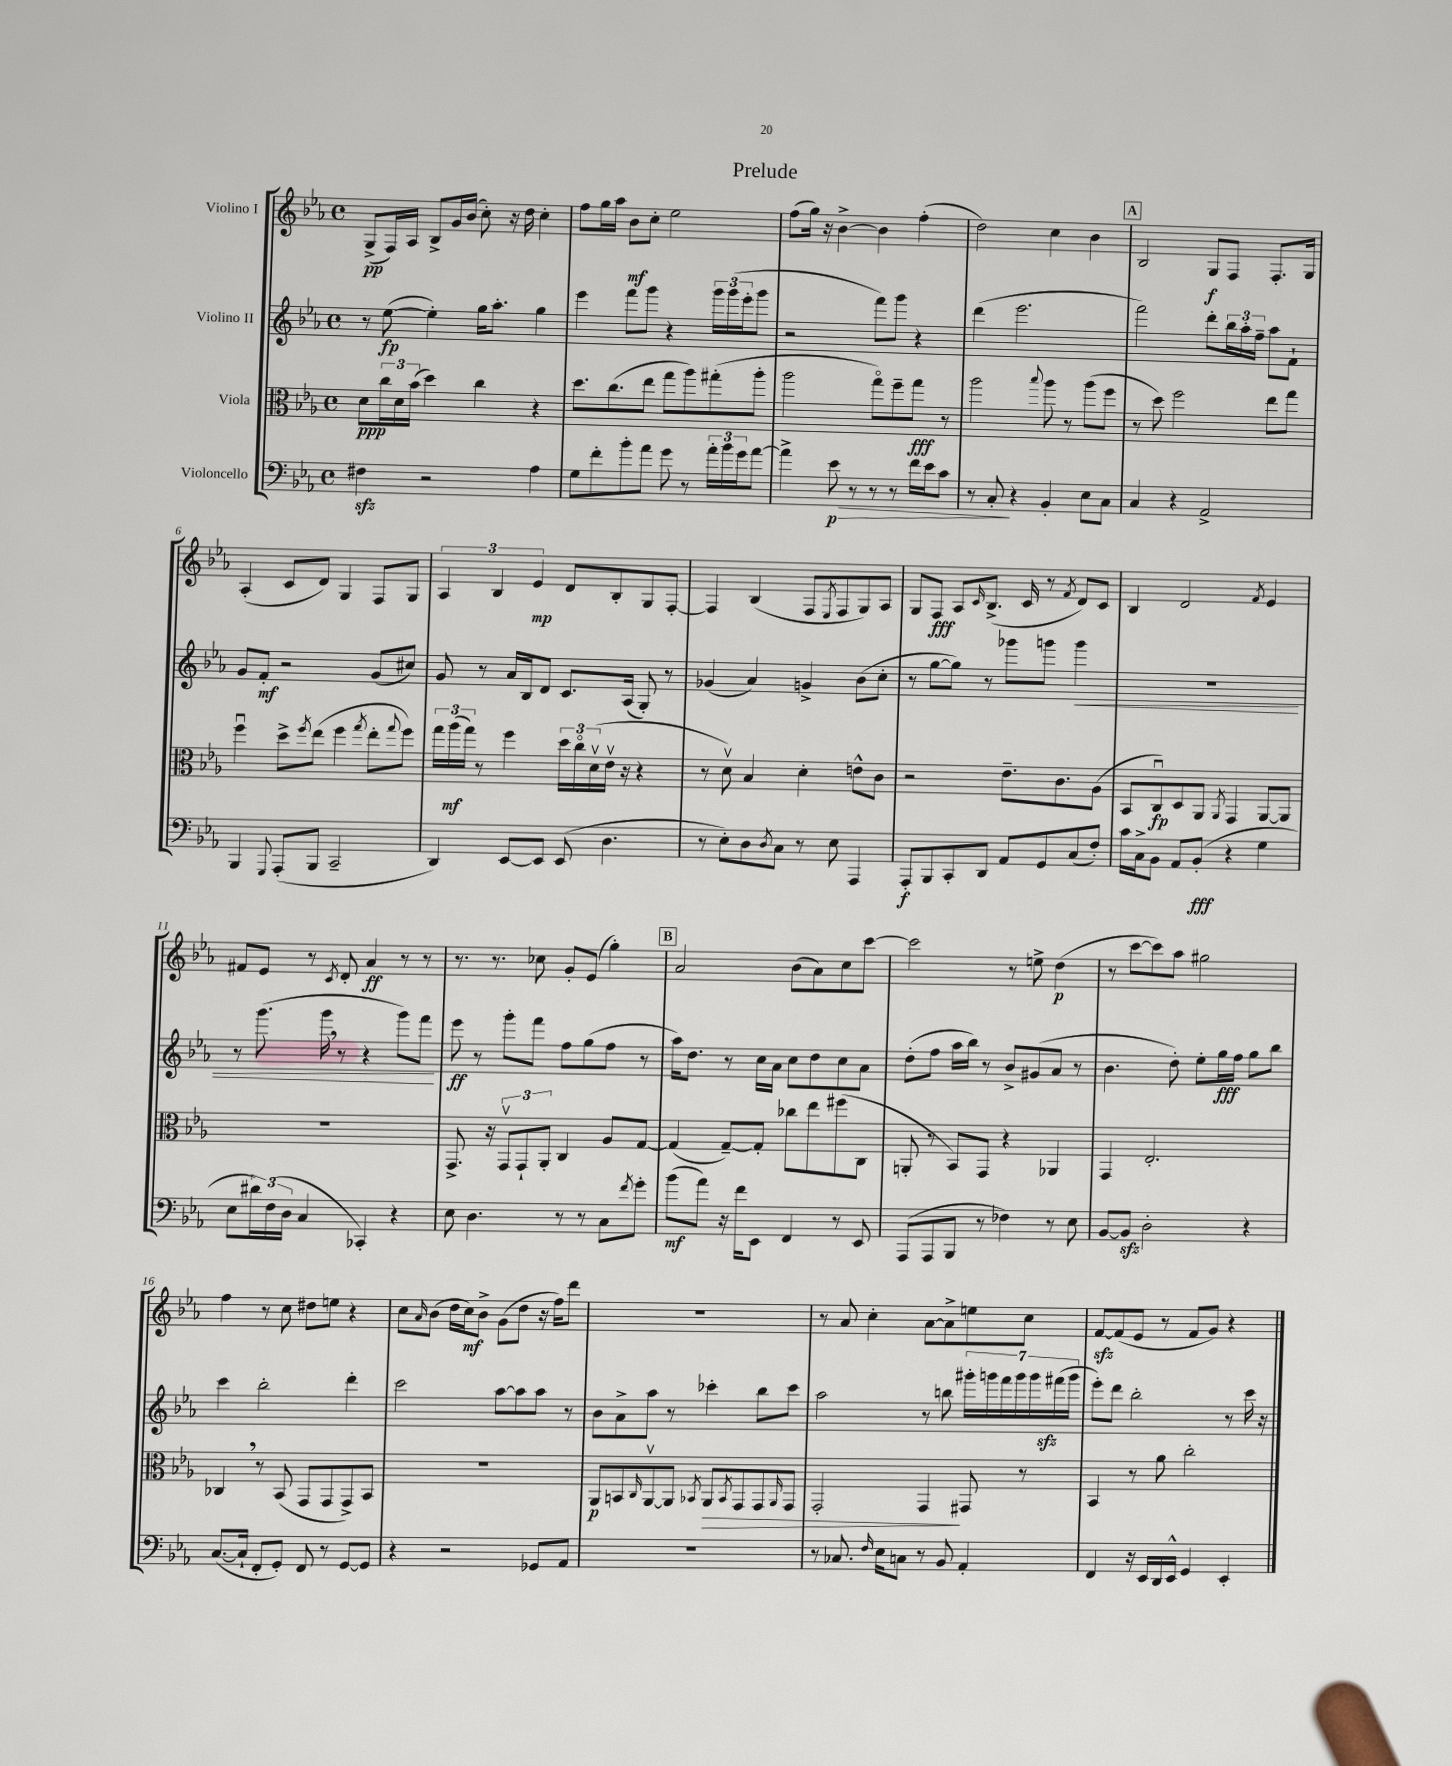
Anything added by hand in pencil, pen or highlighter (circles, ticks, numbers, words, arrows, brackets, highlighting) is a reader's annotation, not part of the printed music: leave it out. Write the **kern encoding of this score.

**kern	**kern	**kern	**kern
*staff4	*staff3	*staff2	*staff1
*clefF4	*clefC3	*clefG2	*clefG2
*k[b-e-a-]	*k[b-e-a-]	*k[b-e-a-]	*k[b-e-a-]
*M4/4	*M4/4	*M4/4	*M4/4
*met(c)	*met(c)	*met(c)	*met(c)
4F#	8d	8r	(8G^
.	24cc	([8ee-	16F)
.	24d	.	.
.	.	.	16A-
.	(24b-	.	.
2r	4dd)	4ee-'])	8B-^
.	.	.	16g
.	.	.	(16b-
.	4cc	16gg	8cc')
.	.	8.aa-'	.
.	.	.	16r
.	.	.	16dd
4A-	4r	4gg	4cc'
=	=	=	=
8G	8.dd	4eee-	8ff
8f'	.	.	16gg
.	(8.cc	.	16aa-
8b-'	.	8fff	8b-
8a-	8ee-	8ggg	8cc'
8g	8gg	4r	2ee-
8r	8aa-)	.	.
24a-'	(8gg#'	24ggg	.
24b-	.	(24ggg	.
24g	.	24eee-'	.
[8a-	8aa-'	8ggg	.
=	=	=	=
4a-^]	2aa-	2r	(8ff
.	.	.	16gg)
.	.	.	16r
8e-	.	.	[4b-^
8r	.	.	.
8r	8ggo)	8fff)	4b-]
8r	8ff~	8ggg	.
16f	8gg	4r	(4ff'
16e-	.	.	.
8c	8r	.	.
=	=	=	=
8r	2aa-	(4ddd	2dd)
8C'	.	.	.
4r	.	2.eee-	.
.	8qqbb-	.	.
4BB-'	8aa-	.	4cc
.	8r	.	.
8E-	(8aa-	.	4b-
8C	8ff	.	.
=	=	=	=
4C	8r	2fff)	2B-
.	8dd)	.	.
4r	2ff	.	.
2AA-^	.	8ddd'	8G
.	.	24bb-	8F
.	.	24aa-'	.
.	.	24ff~	.
.	8ee-	8aa-	8.F'
.	8gg	8f`	.
.	.	.	16G
=	=	=	=
4BBB-	4ffu	8g	(4A-'
.	.	8f'	.
8qqGGG	.	.	.
(8AAA-'	8dd^	2r	8c
.	8qff	.	.
8BBB-	(8ee-	.	8d)
2CC~	4ff	.	4G
.	8qgg	.	.
.	8ee-'	(8g	8F
.	8qqgg	.	.
.	8ff)	8cc#)	8G
=	=	=	=
4DD)	24gg	8g	6A-
.	(24aa-	.	.
.	24gg)	.	.
.	8r	8r	.
.	.	.	6B-
[8EE-	4ff	16a-	.
.	.	16B-	.
.	.	.	6e-
8EE-]	.	8d	.
(8EE-	24dd	8.c	8d
.	24cco	.	.
.	(24dv	.	.
4.D	16e-v	.	8B-'
.	16r	(16A-	.
.	4r	8G')	8G
.	.	8r	[8F'
=	=	=	=
8r	8r	(4g-	4F]
8E-')	8dv)	.	.
8D	4B-	4a-)	(4B-
8qD	.	.	.
8C	.	.	.
8r	4d'	4g^	8F
.	.	.	8qE-
8E-	.	.	8F
4AAA-	8e^^	(8b-	8G)
.	8c	8cc'	8A-
=	=	=	=
8AAA-'	2r	8r	8G
8BBB-	.	[8gg	8F
8CC'	.	8gg])	8A-
.	.	.	16qqc
8DD	.	8r	(8.B-^
8AA-	8.e-~	8ggg-	.
.	.	.	16c
8GG	.	8ggg	8r
.	8.c	.	.
.	.	.	8qf
(8C	.	4ggg	8d)
8F')	(8A-	.	8c
=	=	=	=
16c	8BB-	1r	4B-
16C^	.	.	.
8BB-	8Cu)	.	.
8AA-	8D	.	2d
(8BB-'	8AA-	.	.
.	8qAA-	.	.
4r	4GG	.	.
.	.	.	8qf
4G	[8AA-	.	4e-
.	8AA-]	.	.
=	=	=	=
8E-	1r	8r	8f#
24d#)	.	(8.ggg	8e-
(24F	.	.	.
24D	.	.	.
4C	.	.	8r
.	.	16ggg	.
.	.	.	8qc
.	.	8r	8d'
4CC-')	.	4r	4a-
4r	.	8ggg)	8r
.	.	8fff	8r
=	=	=	=
8E-	8.GG^	8eee-	8.r
4.D	.	8r	.
.	16r	.	8.r
.	12GGv	8ggg'	.
.	12GG`	.	.
.	.	8fff	8cc-
.	12AA-'	.	.
8r	4C	8ff	8g'
8r	.	(8gg	(8e-
8C	8A-	8ff	4gg')
8qf	.	.	.
8g'	[8G	8r	.
=	=	=	=
(8b-	(4G]	16aa-)	2a-
.	.	8.dd	.
8a-)	.	.	.
16r	[8G~)	8r	.
16f	.	.	.
8EE-	8G']	16cc	.
.	.	16a-	.
4FF	8cc-	8cc	(8b-
.	8ee-	8dd	8a-)
8r	(8ff#	8cc	8cc
8EE-	8C	8a-	[8ccc
=	=	=	=
(8AAA-	8AA'	(8dd'	2ccc]
8AAA-	8r	8ff	.
8BBB-	8BB-)	16aa-	.
.	.	16bb-)	.
8r	8GG	8r	.
4F-)	4r	8b-^	8r
.	.	(8g#	8ee^
8r	4AA-	8a-	(4dd
8E-	.	8r	.
=	=	=	=
[8BB-	4GG	4.b-	8r
8BB-]	.	.	[8ccc
2D'	2.E-'	.	8ccc])
.	.	8dd')	8aa-
.	.	8ee-'	2gg#
.	.	16gg	.
.	.	16ff	.
4r	.	8gg	.
.	.	8bb-	.
=	=	=	=
([8.C	4C-	4ccc	4ff
16C`]	.	.	.
8FF'	8r	2bb-'	8r
8GG')	(8BB-	.	8cc
8FF	8GG	.	8dd#
8r	8GG	.	8ee
[8GG	8GG^)	4ddd'	4r
8GG]	8BB-	.	.
=	=	=	=
4r	1r	2ccc	8cc
.	.	.	16qqa-
.	.	.	(8b-
2r	.	.	16dd
.	.	.	16cc)
.	.	.	8b-^
.	.	[8aa-	(8g
.	.	8aa-]	8dd
8GG-	.	8aa-	16r
.	.	.	16ff)
8AA-	.	8r	8ddd
=	=	=	=
1r	8AA-	8b-	1r
.	8BB	8a-^	.
.	16qqC	.	.
.	[8AA-v	8aa-	.
.	8AA-]	8r	.
.	8qBB-	.	.
.	8AA-	4ccc-'	.
.	8qBB-	.	.
.	8GG	.	.
.	8GG	8bb-	.
.	16qqAA-	.	.
.	8GG	8ccc-	.
=	=	=	=
8r	2GG'	2aa-	8r
8.C-	.	.	8a-
.	.	.	4cc'
16qqF	.	.	.
16E-	.	.	.
8C	.	.	.
8r	4GG	8r	[8a-
8BB-	.	8bb	8a-^]
4AA-'	8GG#	28ggg#'	8ee
.	.	28ggg	.
.	.	28fff	.
.	.	28ggg	.
.	8r	.	8cc
.	.	28ggg	.
.	.	(28fff#	.
.	.	28ggg	.
=	=	=	=
4FF	4BB-	8eee-')	[8f
.	.	8ddd	(8f]
16r	8r	2bb-'	8e-
16EE-	.	.	.
16DD	8a-	.	8r
16EE-^^	.	.	.
4GG	2cc'	.	8f
.	.	.	8g)
4EE-'	.	8r	4r
.	.	16ccc	.
.	.	16r	.
==	==	==	==
*-	*-	*-	*-
